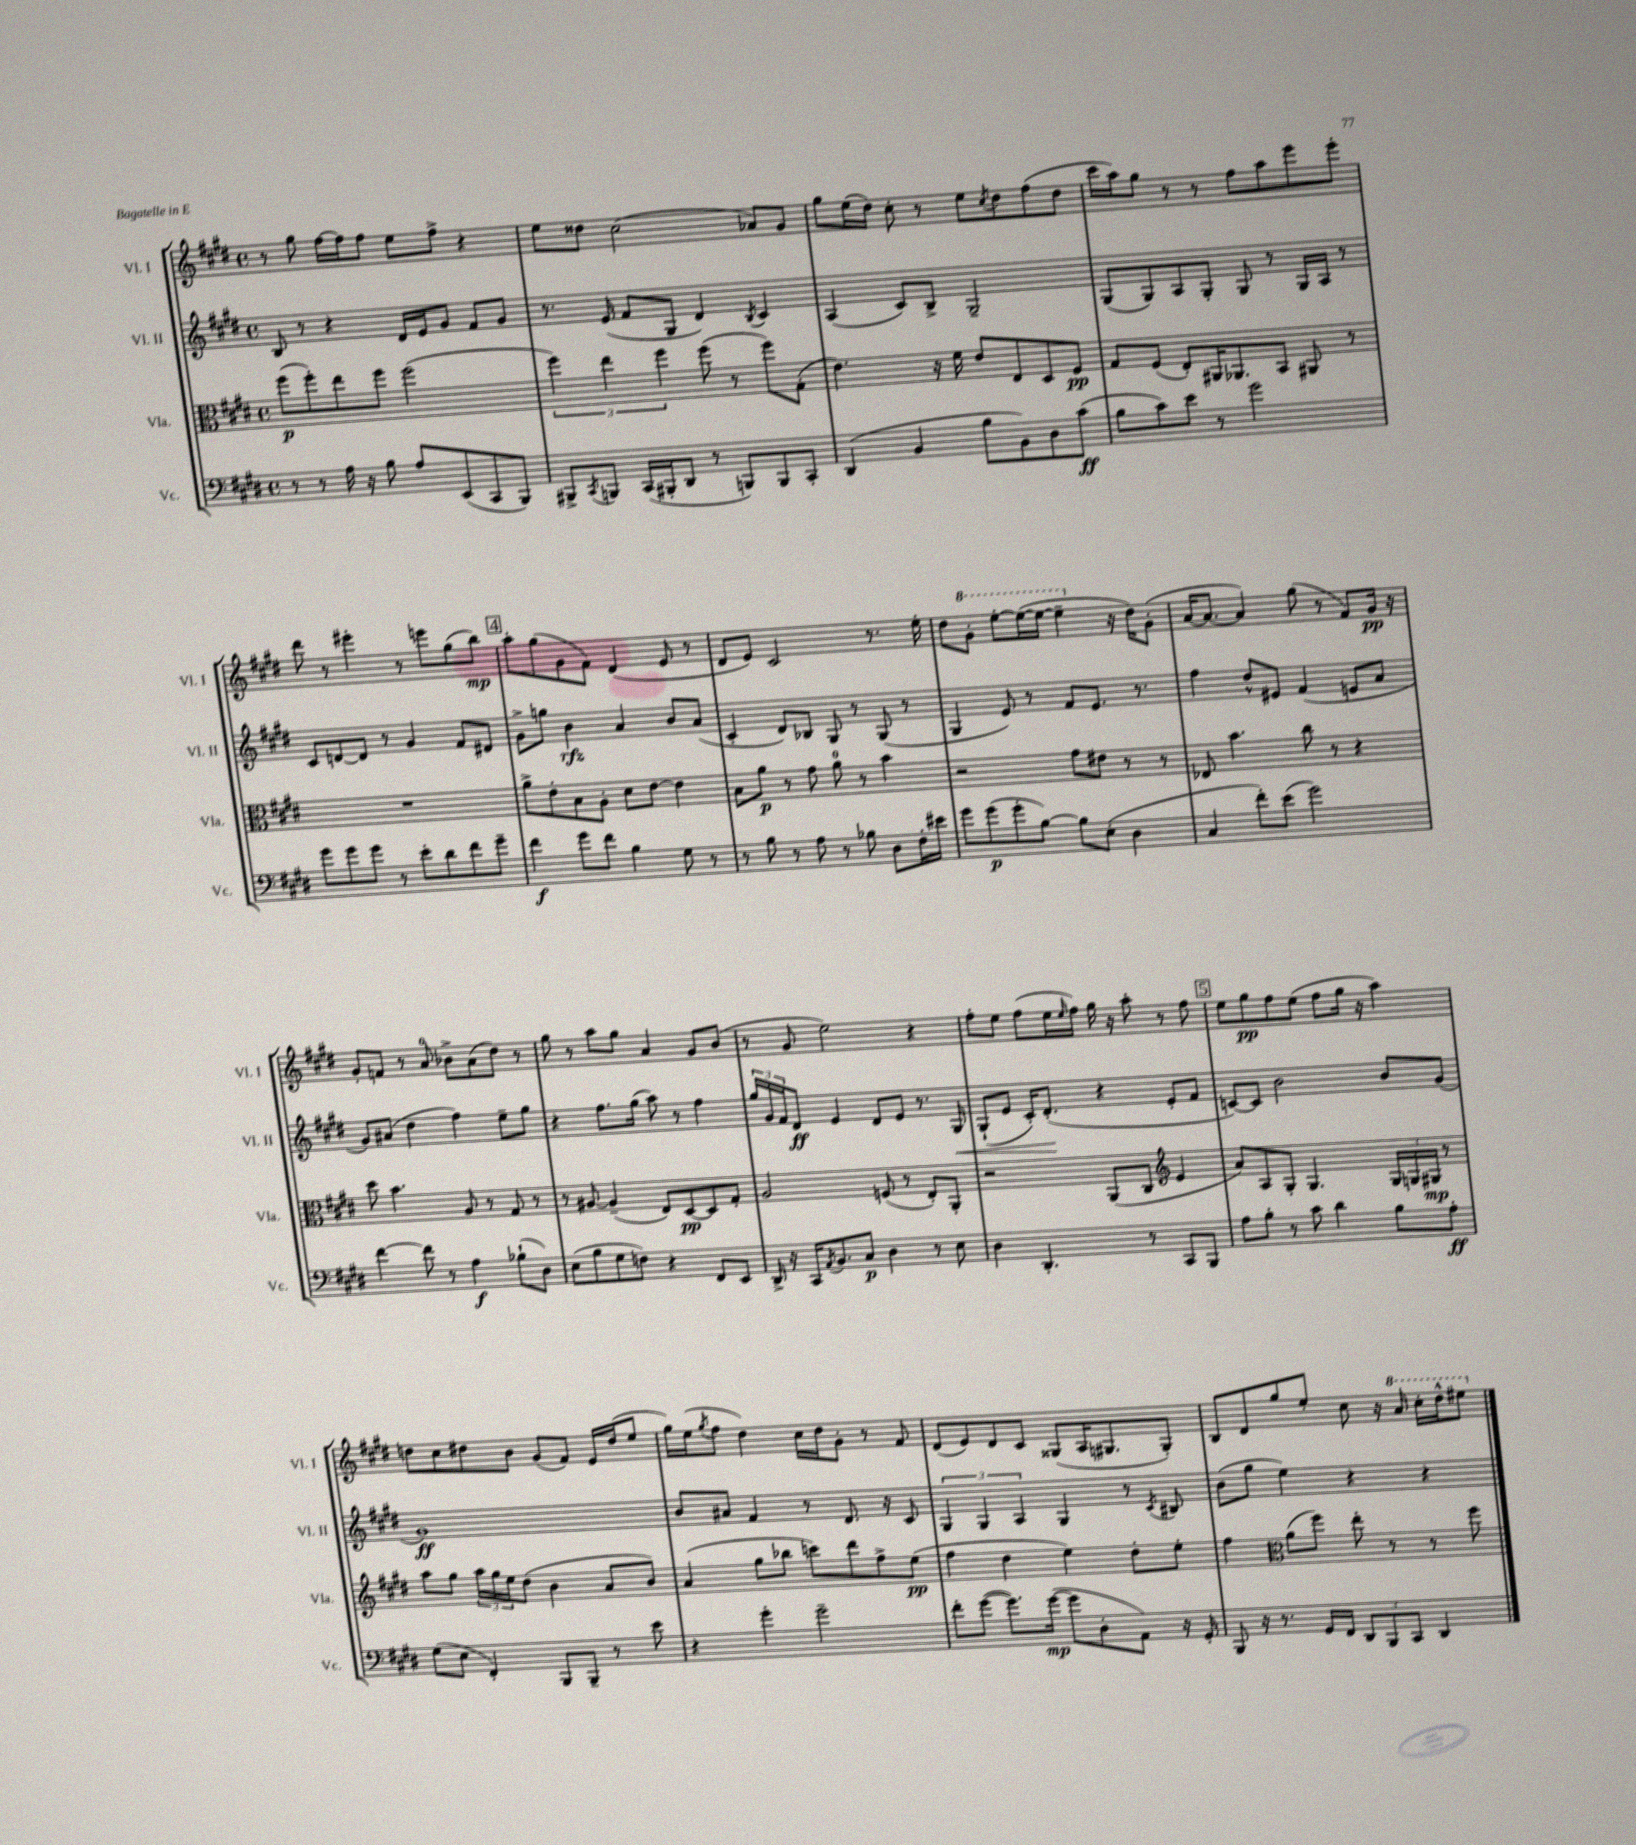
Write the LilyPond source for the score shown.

<<
\new StaffGroup <<
\new Staff = "s0" \with { instrumentName = "Vl. I" shortInstrumentName = "Vl. I" } {
    \clef treble \key e \major \defaultTimeSignature \time 4/4
    r8 gis''8 fis''16~ fis''16 fis''8 e''8 fis''8-> r4 |
    e''8 disis''8 cis''2( aes'8) gis'8 |
    gis''8 e''16( dis''16) cis''8-. r8 e''8 \acciaccatura { cis''8 } dis''8 fis''8( dis''8 |
    cis'''16 a''16) gis''8 r8 r8 fis''8 a''8 e'''8 e'''8-. |
    dis'''8 r8 eis'''4-. r8 e'''8 gis''8( b''8\mp) |
    \mark \markup { \box "4" } a''8-. gis''8( gis'8 fis'8) dis'4( e'8 r8 |
    dis'8 e'8) cis'2 r8. e''16-. |
    dis''8 \ottava #1 gis''8-. e'''8~-. e'''16~( e'''16~ e'''4-- \ottava #0 r16 dis''16) gis'8-.( |
    a'16~ a'8.~ a'4) gis''8( r8 fis'8) gis'16\pp r16 |
    gis'8-. f'8 r8 a'8-0 bes'8-> a'8( dis''8) r8 |
    gis''8 r8 a''8 gis''8 a'4 gis'8 b'8( |
    r8 gis'8 e''2) r4 |
    fis''8-. e''8 fis''8( e''16 \grace { e''16 } fis''16) gis''16 r16 a''8-. r8 fis''8 |
    \mark \markup { \box "5" } e''8 gis''8\pp fis''8 e''8( fis''8 gis''16 r16 a''4) |
    d''8 cis''8 dis''8 b'8 gis'8( fis'8) e'16 dis''16( e''8 |
    gis''16) e''16( \acciaccatura { gis''8 } fis''8 dis''4) cis''16 dis''16 gis'8-. r8 fis'8 |
    dis'8( e'8) dis'8 cis'8 gisis8( a16 gis8. gis8-.) |
    b8 dis'8 gis''8 e''8-. cis''8 r16 \ottava #1 a''16 cis'''16-. dis'''16-^ eis'''8 \ottava #0 \bar "|." |
}
\new Staff = "s1" \with { instrumentName = "Vl. II" shortInstrumentName = "Vl. II" } {
    \clef treble \key e \major \defaultTimeSignature \time 4/4
    b8 r8 r4 dis'16 e'16 gis'8 fis'8 gis'8 |
    r8. e'16( fis'8 gis8 dis'4) \acciaccatura { b8 } cis'4 |
    a4( cis'8) b8-> gis2-- |
    gis8( gis8) a8 gis8-. gis8 r8 gis16 a16 r8 |
    cis'8 d'8~ d'8 r8 gis'4 fis'8 dis'8 |
    \mark \markup { \box "4" } gis'8-> g''8 b'4\rfz a'4 b'8 a'8( |
    cis'4-. dis'8) bes8 gis8 r8 gis8( r8 |
    gis4 e'8) r8 fis'8 e'8. r8. |
    fis''4 dis''8-^ eis'8 fis'4( e'8 a'8 |
    gis'8) ais'8( dis''4 fis''4) e''8-- gis''8 |
    r4 fis''8. gis''16( a''8) r8 fis''4 |
    \tuplet 3/2 { gis''16 gis'16 fis'16 } dis'8\ff e'4 dis'8 e'8 r8. gis16\< |
    gis8-!( e'8 cis'16-.) dis'8.-.\!( r4 e'8-. fis'8 |
    \mark \markup { \box "5" } c'8~) c'8 b'2 b'8 gis'8( |
    gis'1\ff) |
    b'8 ais'8 fis'4 r8 dis'8. r16 cis'8 |
    \tuplet 3/2 { gis4 gis4 a4 } gis4 r8 \acciaccatura { cis'8 } bis8 |
    b'8( gis''8 e''4) r4 r4 \bar "|." |
}
\new Staff = "s2" \with { instrumentName = "Vla." shortInstrumentName = "Vla." } {
    \clef alto \key e \major \defaultTimeSignature \time 4/4
    fis''8\p( fis''8-.) e''8 fis''8 fis''2( |
    \tuplet 3/2 { fis''4) e''4 fis''4 } fis''8( r8 fis''8) gis8-.( |
    e'4.) r16 fis'16 e'8 e8 dis8 fis8\pp |
    gis8 fis8( e8-.) ais,16 aes,8. b,8 ais,8 r8 |
    R1 |
    \mark \markup { \box "4" } a'8-> e'8-. b8 a8-. dis'8 e'8~ e'4 |
    b8 a'8\p r8 gis'8 a'8-0 r8 b'4 |
    r2 gis'8 eis'8 r8 r8 |
    ees8 b'4. cis''8 r8 r4 |
    dis''8 b'4. a8 r8 gis8 r8 |
    r8 ais8~ ais4--( e8) dis8~\pp dis8 gis8-. |
    a2 f8( r8 e8-.) a,8-. |
    r2 a,8( cis8 \clef treble e'4 |
    \mark \markup { \box "5" } a'8) a8 gis8-. gis4. \tuplet 3/2 { gis16 g16 gis16\mp } r8 |
    a''8 gis''8 \tuplet 3/2 { a''16 gis''16 e''16 } dis''8( b'4 a'8 b'8) |
    a'4( gis''8 bes''8 c'''8) dis'''8 fis''8-> e''8\pp( |
    fis''4 dis''4 e''4) dis''8-. e''8-. |
    fis''4 \clef alto a'8( fis''8) e''8-. r8 r8 fis''8 \bar "|." |
}
\new Staff = "s3" \with { instrumentName = "Vc." shortInstrumentName = "Vc." } {
    \clef bass \key e \major \defaultTimeSignature \time 4/4
    r8 r8 a16 r16 b8 a8 e,8( cis,8 b,,8) |
    bis,,8-> \acciaccatura { cis,8 } b,,8 cis,16( bis,,16-. dis,8 r8 b,,8) b,,8 cis,8-. |
    dis,4( b,4 b8 b,8) dis8 cis'8\ff( |
    b8 cis'8) e'8 r8 gis'2 |
    gis'8 gis'8 gis'8 r8 e'8-. dis'8 fis'8 gis'8-- |
    \mark \markup { \box "4" } fis'4\f gis'8 fis'8 b4 gis8 r8 |
    r8 b8 r8 a8 r8 bes8 dis8 fis16-. eis'16 |
    gis'8 gis'8\p( gis'8-. b8~) b8 e8-.( dis4 |
    cis4 fis'8-.) e'8( gis'2) |
    fis'4~ fis'8 r8 a4\f bes8-!( dis8) |
    e8( b8 gis8 f8) r4 fis,8 e,8 |
    dis,16-> r16 cis,16 \acciaccatura { a,8 } b,8. cis8\p dis4 r8 e8 |
    dis4 dis,4.-. r8 cis,8 b,,8 |
    \mark \markup { \box "5" } a8 b8-. r8 cis'8 dis'4 b8 a8-.\ff |
    gis8( e8 fis,4-.) b,,8 b,,8-- r8 e'8 |
    r4 gis'4-. gis'2-- |
    fis'8-. gis'8~( gis'8.) gis'16~\mp( gis'8 dis8-. a,8) r16 gis,16-. |
    b,,8 r16 r8. gis,16 fis,16 \tuplet 3/2 { dis,8 b,,8 cis,8 } dis,4 \bar "|." |
}
>>
>>
\layout { \context { \Score \remove "Bar_number_engraver" } }
